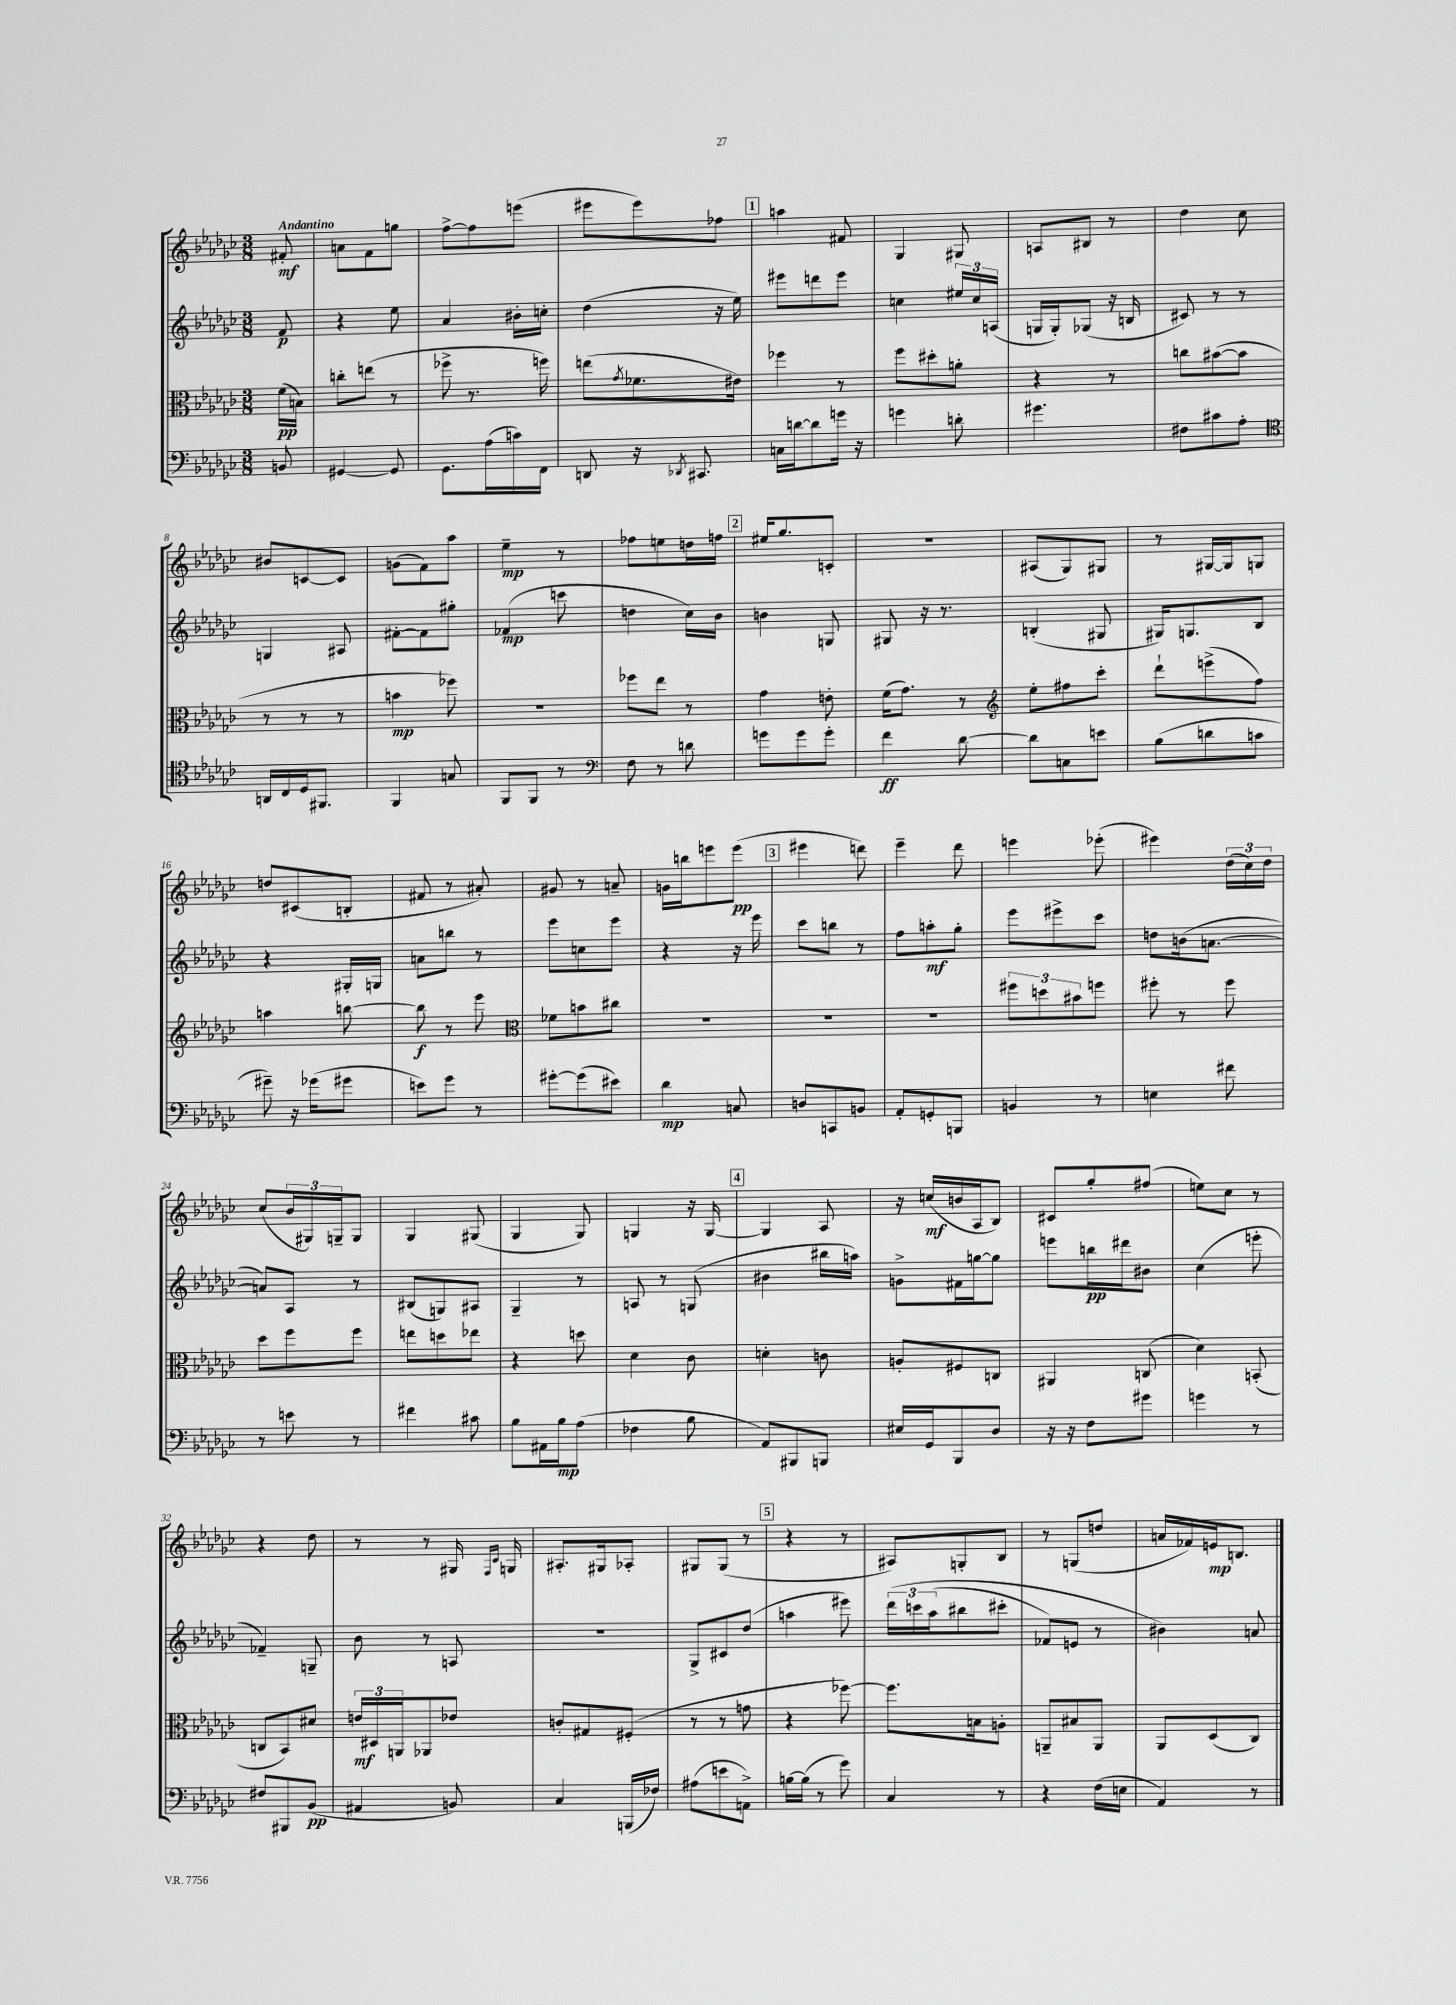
<<
\new StaffGroup <<
\new Staff = "s0" {
    \clef treble \key ges \major \numericTimeSignature \time 3/8 \partial 8 \tempo "Andantino"
    fis'8-.\mf |
    a'8 f'8 g''8 |
    f''8~-> f''8 e'''8( |
    eis'''8 eis'''8) fes''8 |
    \mark \markup { \box "1" } a''4 fis'8 |
    ges4 gis8 |
    a8 bis8 r8 |
    des''4 ces''8 |
    bis'8 c'8~ c'8 |
    g'8( f'8) aes''8 |
    ees''4--\mp r8 |
    fes''8 e''8 d''16 f''16 |
    \mark \markup { \box "2" } eis''16 ges''8. c'8-. |
    R4. |
    ais8( ges8) gis8 |
    r8 gis16~ gis16 g8 |
    d''8 cis'8( b8-. |
    fis'8 r8 ais'8-.) |
    gis'8 r8 a'8-- |
    g'16 b''16 e'''8 e'''8\pp( |
    \mark \markup { \box "3" } eis'''4 d'''8) |
    ees'''4-- des'''8 |
    e'''4 ees'''8-.( |
    eis'''4) \tuplet 3/2 { des''16( ces''16) des''16 } |
    ces''8( \tuplet 3/2 { bes'16 gis16) g16-- } g8 |
    ges4 gis8( |
    ges4 ges8) |
    g4 r16 g16~ |
    \mark \markup { \box "4" } g4 aes8 |
    r16 c''16\mf( b'16 aes16 bes8) |
    cis'8 ges''8-. fis''8( |
    e''8) ces''8 r8 |
    r4 des''8 |
    r8 r8 gis16 \grace { f16 ces'16 } g16 |
    ais8.-. gis16 aes8-. |
    gis8 gis8( r8 |
    \mark \markup { \box "5" } r4 r8 |
    ais8) g8-. bes8 |
    r8 g8( d''8 |
    a'16 fes'16) e'16\mp b8. \bar "|." |
}
\new Staff = "s1" {
    \clef treble \key ges \major \numericTimeSignature \time 3/8 \partial 8
    f'8\p |
    r4 ees''8 |
    aes'4 bis'16-. c''16-. |
    des''4( r16 ees''16) |
    \mark \markup { \box "1" } eis'''8 d'''8 eis'''8 |
    c''4 \tuplet 3/2 { eis''16 c''16 a16( } |
    g16 g16-.) ges8( r16 b16 |
    cis'8) r8 r8 |
    g4 ais8 |
    fis'8~-. fis'8 gis''8-. |
    fes'4\mp( c'''8 |
    d''4 ces''16) bes'16 |
    \mark \markup { \box "2" } b'4 g8 |
    gis8 r16 r8. |
    b4-.( gis8 |
    gis16) g8. bes8 |
    r4 gis16-. g16 |
    a'8 b''8 r8 |
    ees'''8 c''8 ees'''8 |
    r4 r16 ees'''16 |
    \mark \markup { \box "3" } ces'''8 b''8 r8 |
    f''8 a''8-.\mf ges''8-. |
    ees'''8 eis'''8-> ces'''8 |
    d''8 b'16( a'8.~ |
    a'8) aes8 r8 |
    bis8( g8) ais8 |
    ges4-- r8 |
    a8 r8 g8( |
    \mark \markup { \box "4" } bis'4 bis''16 a''16) |
    g'8-> fis'16 g''16~ g''8 |
    e'''8 b''16\pp dis'''16 bis'8 |
    ces''4( e'''8-. |
    fes'4--) g8-- |
    bes'8 r8 a8 |
    R4. |
    ges8-> cis'8 des''8( |
    \mark \markup { \box "5" } a''4 eis'''8) |
    \tuplet 3/2 { des'''16\( c'''16 aes''16( } bis''8 cis'''8-. |
    fes'8) e'8 r8 |
    bis'4\) a'8 \bar "|." |
}
\new Staff = "s2" {
    \clef alto \key ges \major \numericTimeSignature \time 3/8 \partial 8
    f'16\pp( b16) |
    c''8-. e''8( r8 |
    fes''8-> r8. f''16) |
    e''8( \acciaccatura { ges'8 } fes'8. eis'16) |
    \mark \markup { \box "1" } fes''4 r8 |
    f''8 dis''8-. a'8-. |
    r4 r8 |
    c''8 bis'8~( bis'8 |
    r8 r8 r8 |
    b'4\mp fes''8) |
    R4. |
    fes''8 ees''8 r8 |
    \mark \markup { \box "2" } ges'4 e'8-. |
    f'16( ges'8.) r8 |
    \clef treble ees''8-. fis''8 ces'''8-. |
    des'''8-! e'''8->( f''8) |
    a''4 b''8~ |
    b''8\f r8 ees'''8 |
    \clef alto fes'8 b'8 cis''8 |
    R4. |
    \mark \markup { \box "3" } R4. |
    R4. |
    \tuplet 3/2 { fis''8 d''8 bis'8 } f''8 |
    fis''8-. r8 fis''8 |
    des''8 f''8 f''8 |
    e''8 d''8 ees''8 |
    r4 d''8 |
    des'4 ces'8 |
    \mark \markup { \box "4" } d'4-. c'8 |
    a8-. fis8 c8 |
    ais,4 c8( |
    des'4) b,8-.( |
    c8 bes,8) dis'8 |
    \tuplet 3/2 { e'16\mf dis16 a,16 } aes,8 ees'8 |
    c'8-. gis8 fis8-.( |
    r8 r8 g'8 |
    \mark \markup { \box "5" } r4 fes''8~) |
    fes''8. b16 a8-. |
    a,8-- bis8 a,8 |
    aes,8 des8( ces8) \bar "|." |
}
\new Staff = "s3" {
    \clef bass \key ges \major \numericTimeSignature \time 3/8 \partial 8
    b,8 |
    gis,4~ gis,8 |
    ges,8. aes16( c'16) f,16 |
    d,8 r16 \acciaccatura { des,8 } cis,8. |
    \mark \markup { \box "1" } c16 d'16~ d'8 g'16 r16 |
    g'4 d'8-. |
    gis'4. |
    fis8 cis'8 aes8-. |
    \clef tenor a,16 ces16 des16 fis,8. |
    f,4 g8 |
    f,8 f,8 r8 |
    \clef bass f8 r8 d'8 |
    \mark \markup { \box "2" } g'8 g'8 g'8-. |
    f'4\ff des'8~ |
    des'8 c8 e'8 |
    bes8( d'8 c'8 |
    gis'8--) r16 ges'16( gis'8 |
    e'8) ges'8 r8 |
    gis'8~-. gis'8( eis'8) |
    des'4\mp c8 |
    \mark \markup { \box "3" } d8 c,8 b,8 |
    aes,8-. g,8-. b,,8 |
    b,4 r8 |
    e4 fis'8 |
    r8 e'8 r8 |
    fis'4 cis'8 |
    bes8 ais,16 bes16\mp aes8( |
    fes4 bes8 |
    \mark \markup { \box "4" } aes,8) bis,,8 b,,8 |
    eis16 ges,16 bes,,8 des8 |
    r16 r16 f8 gis'8 |
    g'4 r8 |
    fis8 bis,,8 bes,8\pp( |
    ais,4 b,8) |
    ces4 b,,16( fes16) |
    ais8( e'8 a,8->) |
    \mark \markup { \box "5" } b16~ b16( r8 ges'8) |
    ces4 r8 |
    r4 f16( e16 |
    aes,4) r8 \bar "|." |
}
>>
>>
